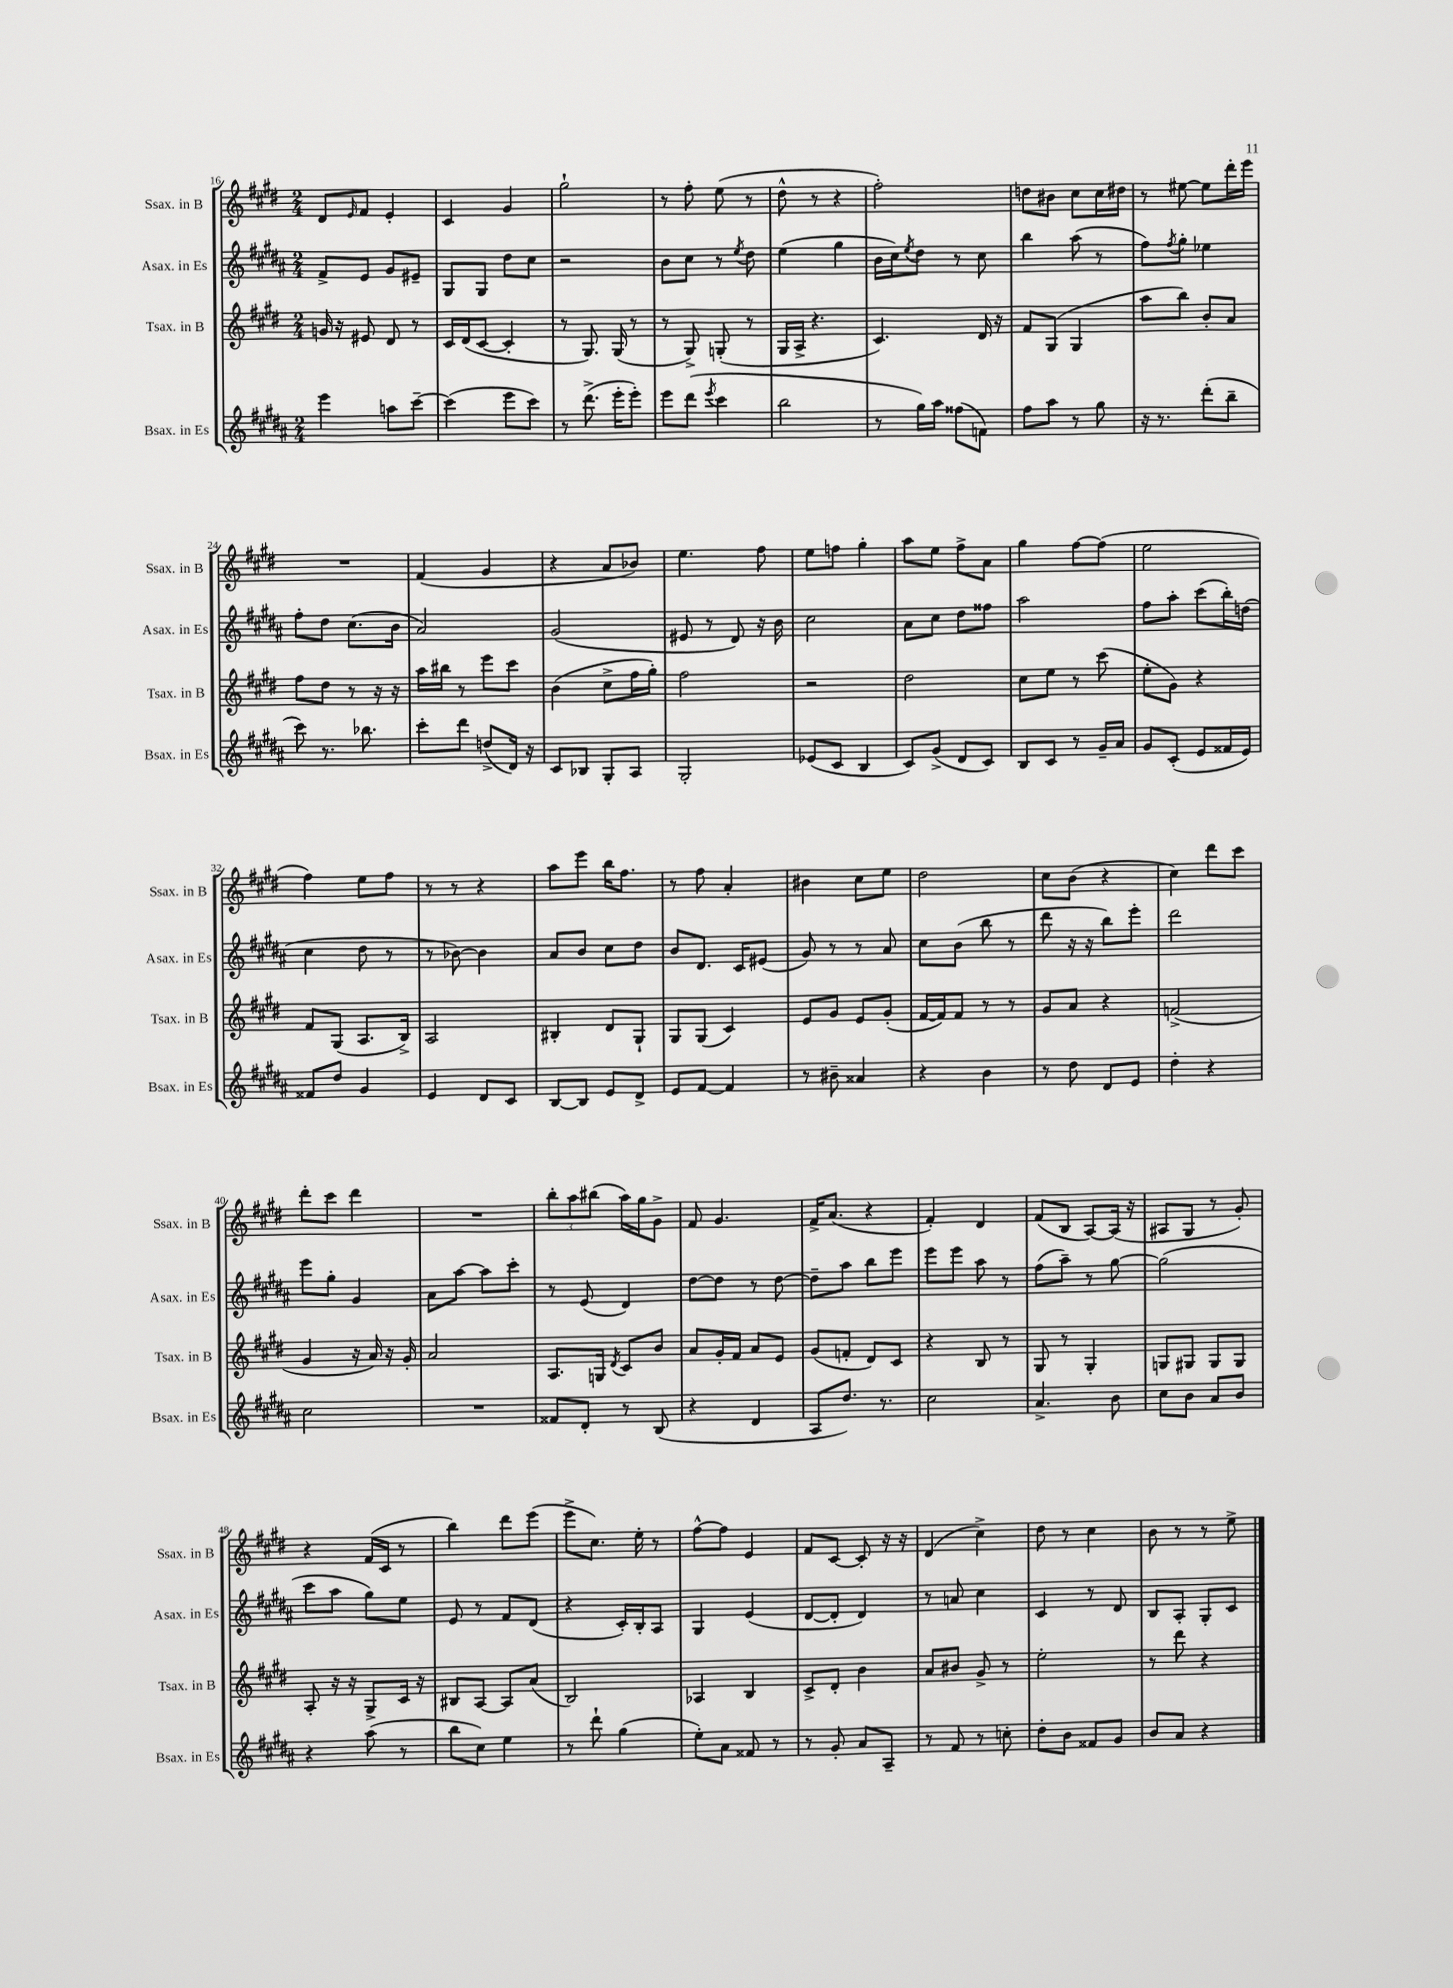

**kern	**kern	**kern	**kern
*staff4	*staff3	*staff2	*staff1
*clefG2	*clefG2	*clefG2	*clefG2
*k[f#c#g#d#a#]	*k[f#c#g#d#]	*k[f#c#g#d#a#]	*k[f#c#g#d#]
*M2/4	*M2/4	*M2/4	*M2/4
4eee	16g	8f#^	8d#
.	16r	.	.
.	.	.	16qqe
.	8e#	8e	8f#
8aa	8d#	8g#	4e'
[8ccc#~	8r	8e#~	.
=	=	=	=
(4ccc#]	16c#	8G#	4c#
.	(16d#	.	.
.	[8c#	8G#	.
8eee	4c#']	8dd#	4g#
8ccc#)	.	8cc#	.
=	=	=	=
8r	8r	2r	2gg#`
(8.ddd#^	8.G#)	.	.
16eee'	(16G#	.	.
8eee')	8r	.	.
=	=	=	=
8eee	8r	8b	8r
(8ddd#	8G#^)	8cc#	8ff#'
8qeee	.	.	.
4ccc#	(8G'	8r	(8ee
.	.	8qee	.
.	8r	8dd#	8r
=	=	=	=
2bb	16G#	(4ee	8dd#^^
.	16A^	.	.
.	4.r	.	8r
.	.	4gg#	4r
=	=	=	=
8r	4.c#)	16b	2ff#')
.	.	16cc#)	.
.	.	8qee	.
16gg#)	.	8dd#	.
16aa#	.	.	.
(8ff##	.	8r	.
8f)	16d#	8cc#	.
.	16r	.	.
=	=	=	=
8ff#	8f#	4bb	8dd
8aa#	(8G#	.	8b#
8r	4G#	(8aa#	8cc#
8gg#	.	8r	16cc#
.	.	.	16dd#
=	=	=	=
16r	8aa	8ff#)	8r
8.r	.	.	.
.	.	8qff#	.
.	8bb)	8gg#'	[8ee#
(8ddd#'	8b'	4ee-	8ee#]
8bb~	8a	.	16ddd#'
.	.	.	16eee
=	=	=	=
8ccc#)	8ff#	8ff#'	2r
8.r	8dd#	8dd#	.
.	8r	(8.cc#	.
8.bb-	.	.	.
.	16r	.	.
.	16r	16b	.
=	=	=	=
8ccc#'	16aa	2a#)	(4f#
.	16bb#	.	.
8ddd#	8r	.	.
(8dd^	8eee	.	4g#
16d#)	8ccc#	.	.
16r	.	.	.
=	=	=	=
8c#	(4b	(2g#	4r
8B-	.	.	.
8G#'	8cc#^	.	8a
8A#	16ff#	.	8b-)
.	16gg#')	.	.
=	=	=	=
2G#'	2ff#	8e#	4.ee
.	.	8r	.
.	.	8d#)	.
.	.	16r	8ff#
.	.	16b	.
=	=	=	=
(8e-	2r	2cc#	8ee
8c#	.	.	8ff
4B	.	.	4gg#'
=	=	=	=
8c#)	2dd#	8a#	8aa
(8g#^	.	8cc#	8ee
8d#	.	8dd#	8ff#^
8c#)	.	8ff##	8a
=	=	=	=
8B	8cc#	2aa#	4gg#
8c#	8ee	.	.
8r	8r	.	[8ff#
16g#~	(8ccc#	.	(8ff#]
16a#	.	.	.
=	=	=	=
8g#	8ee'	8ff#	2ee
(8c#'	8g#)	8aa#'	.
8e	4r	(8ccc#	.
16f##	.	16bb')	.
16e)	.	(16dd	.
=	=	=	=
8f##	8f#	4cc#	4ff#)
8dd#	(8G#	.	.
4g#	8.A	8dd#	8ee
.	.	8r	8ff#
.	16B^)	.	.
=	=	=	=
4e	2A	8r	8r
.	.	[8b-)	8r
8d#	.	4b-]	4r
8c#	.	.	.
=	=	=	=
[8B	4B#'	8a#	8aa
8B]	.	8b	8eee
8e	8d#	8cc#	16bb
.	.	.	8.ff#
8d#^	8G#`	8dd#	.
=	=	=	=
8e	8G#	8b	8r
[8f#	(8G#	8.d#	8ff#
4f#]	4c#)	.	4a'
.	.	16c#	.
.	.	(8e#	.
=	=	=	=
8r	8e	8g#)	4b#
8b#~	8g#	8r	.
4a##	8e	8r	8cc#
.	(8g#'	8a#	8ee
=	=	=	=
4r	[16f#	8cc#	2dd#
.	16f#])	.	.
.	8f#	(8b	.
4b	8r	8bb	.
.	8r	8r	.
=	=	=	=
8r	8g#	8ddd#	8cc#
8dd#	8a	16r	(8b
.	.	16r	.
8d#	4r	8bb)	4r
8e	.	8eee'	.
=	=	=	=
4dd#'	(2f^	2ddd#	4cc#)
4r	.	.	8ddd#
.	.	.	8ccc#
=	=	=	=
2cc#	4g#	8eee	8ddd#'
.	.	8gg#'	8ccc#
.	16r	4g#	4ddd#
.	16a)	.	.
.	16r	.	.
.	16g#'	.	.
=	=	=	=
2r	2a	8a#	2r
.	.	[8aa#	.
.	.	8aa#]	.
.	.	8ccc#'	.
=	=	=	=
8f##	8.A	8r	12bb'
.	.	.	12aa
8d#'	.	(8e	.
.	.	.	(12bb#
.	16G	.	.
.	8qd#	.	.
8r	8c#	4d#)	16aa)
.	.	.	16gg#
(8B	8b	.	8g#^
=	=	=	=
4r	8a	[8dd#	8f#
.	16g#'	8dd#]	4.g#
.	16f#	.	.
4d#	8a	8r	.
.	8e	[8dd#	.
=	=	=	=
8A#	(8g#	8dd#~]	16f#^
.	.	.	(8.a
8.dd#)	8f'	8aa#	.
.	8d#)	8bb	4r
8.r	.	.	.
.	8c#	8eee	.
=	=	=	=
2cc#	4r	8eee	4f#')
.	.	8eee	.
.	8B	8aa#	4d#
.	8r	8r	.
=	=	=	=
4.a#^	8G#	(8ff#	(8f#
.	8r	8aa#~)	8B
.	4G#'	8r	[8A)
8b	.	[8gg#	(16A]
.	.	.	16r
=	=	=	=
8cc#	8G	(2gg#]	8A#
8b	8G#	.	8G#
8a#	8G#	.	8r
8b	8G#	.	8g#')
=	=	=	=
4r	8A'	8ccc#	4r
.	16r	8aa#	.
.	16r	.	.
(8aa#	8G#^	8gg#)	(16f#
.	.	.	16c#
8r	16c#	8ee	8r
.	16r	.	.
=	=	=	=
8bb	8B#	8e	4bb)
8cc#)	[8A	8r	.
4ee	8A]	8f#	8ddd#
.	(8a	(8d#	(8eee
=	=	=	=
8r	2B)	4r	8eee^
8ddd#`	.	.	8.cc#)
(4gg#	.	16c#')	.
.	.	16B'	16ee'
.	.	8A#	8r
=	=	=	=
8ee')	4A-	4G#	[8ff#^^
8a#	.	.	8ff#]
8f##	4B	(4e	4e
8r	.	.	.
=	=	=	=
8r	8c#^	[8d#	8f#
8g#'	8d#'	8d#']	[8c#
8a#	4b	4d#)	8c#']
8A#~	.	.	16r
.	.	.	16r
=	=	=	=
8r	8a	8r	(4d#
8f#	8b#	8a	.
8r	8g#^	4cc#	4cc#^)
8cc'	8r	.	.
=	=	=	=
8dd#'	2ee'	4c#	8dd#
8b	.	.	8r
8f##	.	8r	4cc#
8g#	.	8d#	.
=	=	=	=
8b	8r	8B	8b
8a#	8ddd#	8A#'	8r
4r	4r	8G#'	8r
.	.	8c#	8ee^
==	==	==	==
*-	*-	*-	*-
